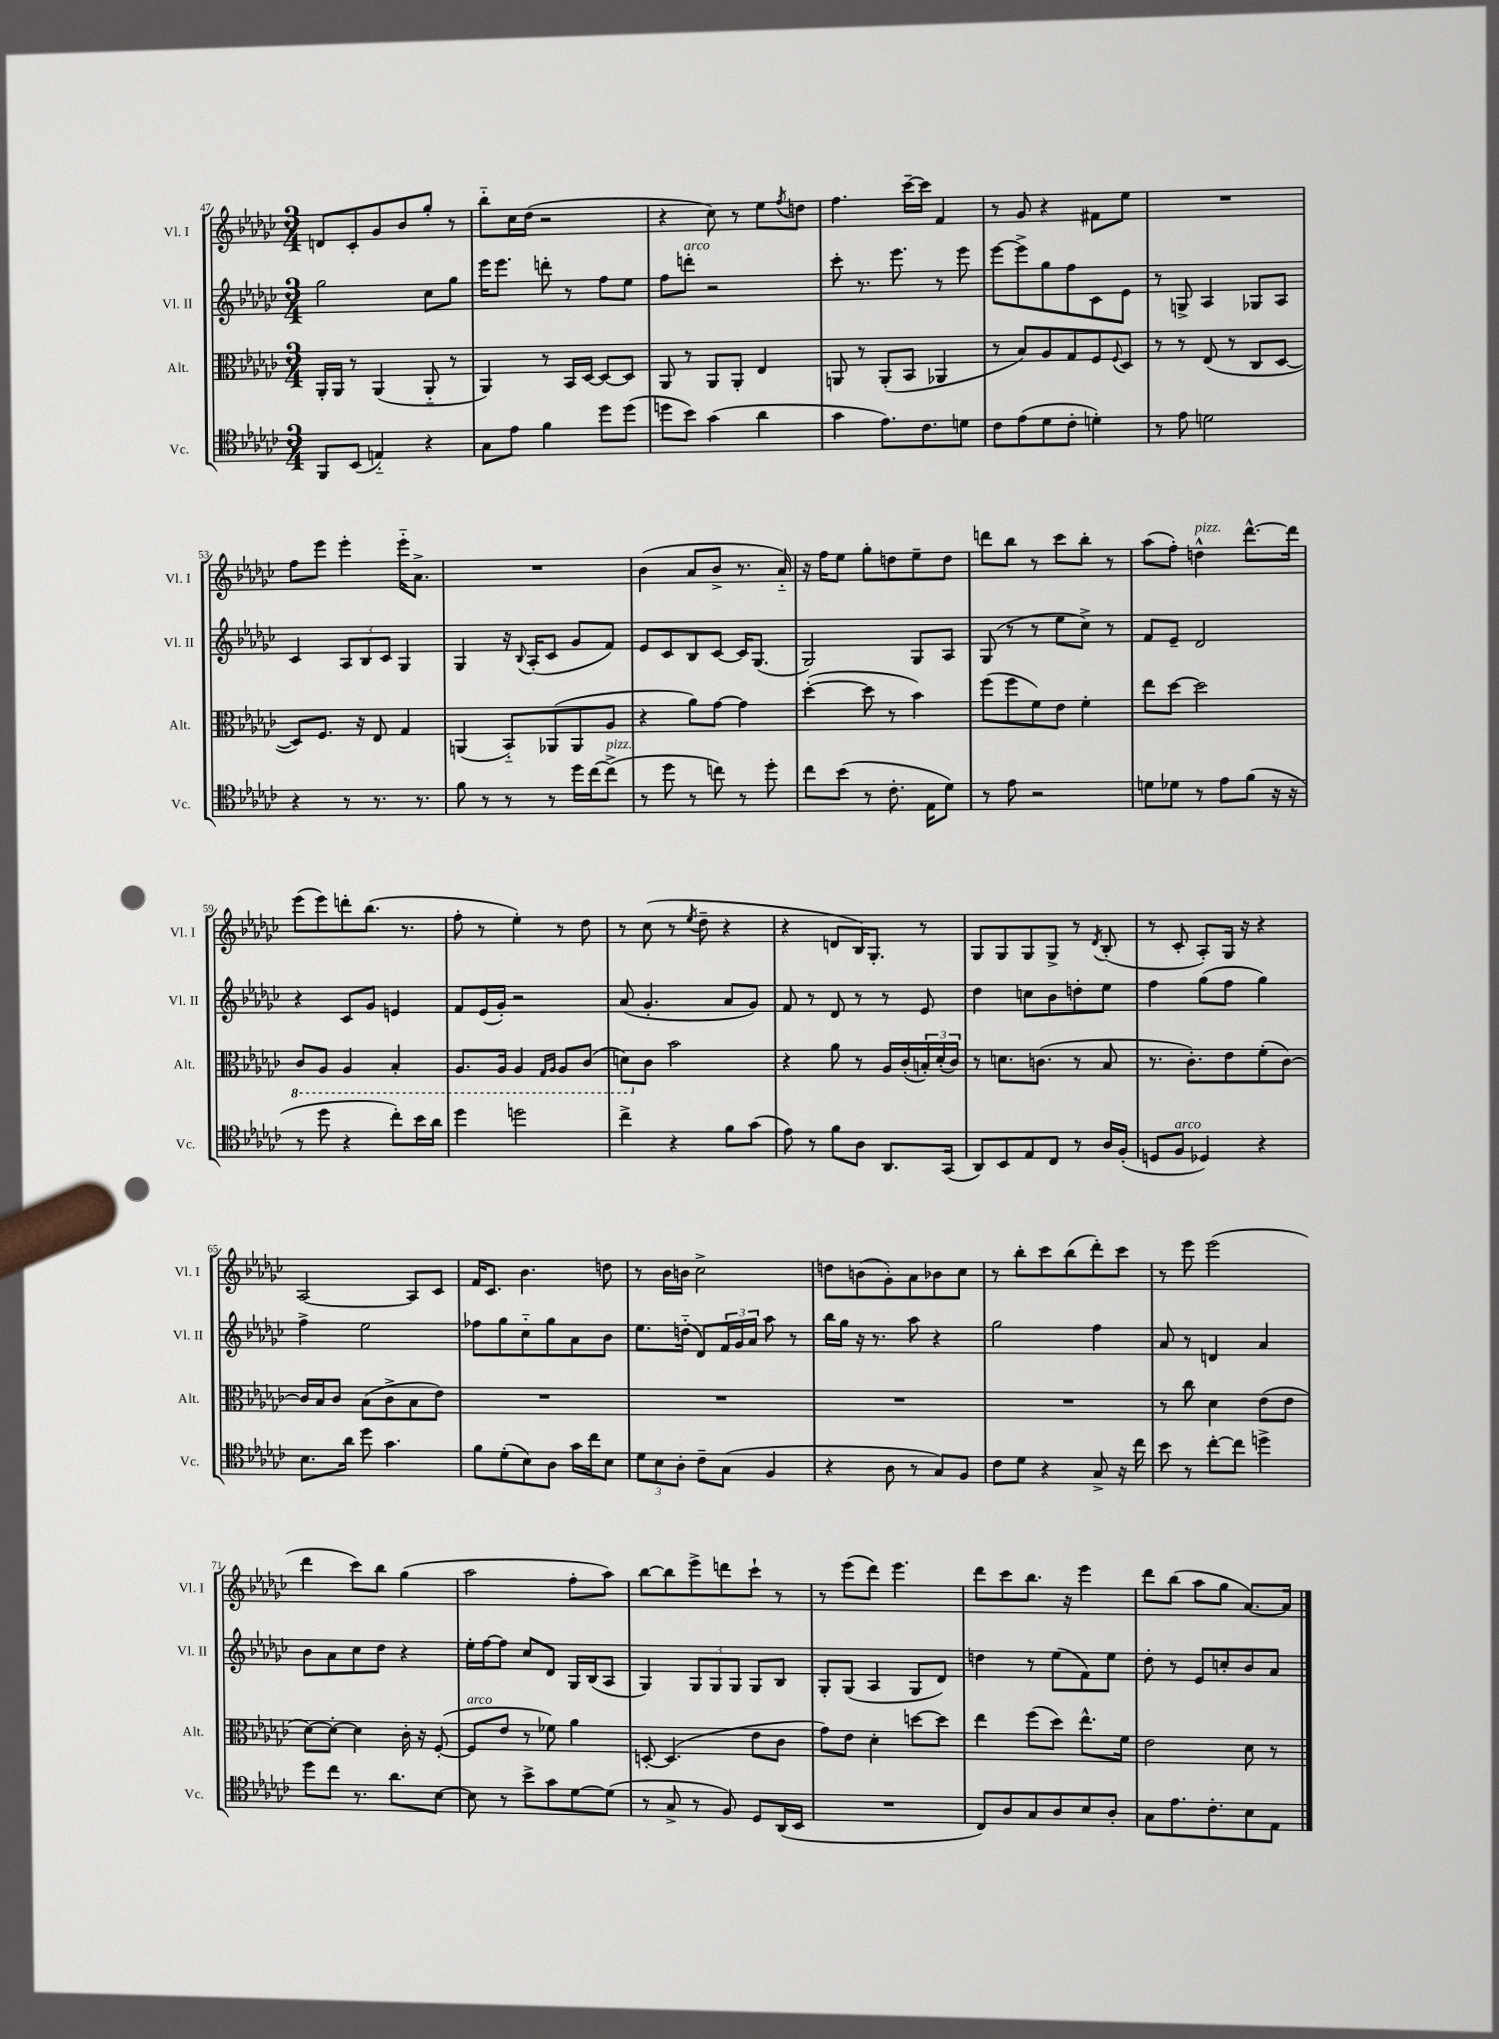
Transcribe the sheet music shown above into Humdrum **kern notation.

**kern	**kern	**kern	**kern
*staff4	*staff3	*staff2	*staff1
*clefC4	*clefC3	*clefG2	*clefG2
*k[b-e-a-d-g-c-]	*k[b-e-a-d-g-c-]	*k[b-e-a-d-g-c-]	*k[b-e-a-d-g-c-]
*M3/4	*M3/4	*M3/4	*M3/4
8FF	16AA-'	2gg-	8d
.	16AA-	.	.
(8BB-	8r	.	8c-'
4E'~)	(4AA-	.	8g-
.	.	.	8b-
4r	8AA-'~	8cc-	8gg-'
.	8r	8gg-	8r
=	=	=	=
8G-	4AA-)	16eee-	8bb-'~
.	.	8.eee-	.
8e-	.	.	16cc-
.	.	.	(16dd-
4f	8r	8ddd'	2r
.	16BB-	8r	.
.	[16D-	.	.
8dd-	8D-_	8ff	.
(8dd-	8D-]	8ee-	.
=	=	=	=
8dd	8AA-	8ff	4r
8b-)	8r	8ddd'	.
(4g-	8AA-	2r	8cc-)
.	8AA-'	.	8r
4a-	4E-	.	8ee-
.	.	.	8qff
.	.	.	8dd
=	=	=	=
4g-	8AA	8ccc-'	4.ff
.	8r	8.r	.
8.e-)	(8AA'	.	.
.	.	8.eee-	.
.	8BB-	.	[16ccc-~
8.c-	.	.	16ccc-]
.	4AA-	8r	4f
8d	.	8eee-	.
=	=	=	=
8c-	8r	[8eee-	8r
(8e-	8B-)	8eee-^]	8g-
8d-	8A-	8gg-	4r
8c-'	8G-	8ff	.
4d')	8F	8c-	8f#
.	8qqF	.	.
.	8D-	8e-	8ee-
=	=	=	=
8r	8r	8r	2.r
8e-	8r	8G^	.
2d	(8E-	4A-	.
.	8r	.	.
.	8C-	8G-	.
.	[8D-	8A-	.
=	=	=	=
4r	8D-])	4c-	8ff
.	8.F	.	8eee-
8r	.	12A-	4eee-'
.	16r	.	.
.	.	12B-	.
8.r	8E-	.	.
.	.	12c-	.
.	4G-	4G-	16eee-'~
8.r	.	.	8.a-^
=	=	=	=
8f	(4AA	4G-	2.r
8r	.	.	.
8r	8BB-'~)	16r	.
.	.	8qqB-	.
.	.	(16A-'	.
8r	(8AA-	8c-	.
16dd-	8AA-	8g-	.
[16cc-	.	.	.
(8cc-^]	8A-	8f)	.
=	=	=	=
8r	4r	8e-	(4b-
8dd-	.	8c-	.
8r	8a-)	8B-	8a-
8cc)	[8g-	[8c-	8b-^
8r	4g-]	16c-]	8.r
.	.	(8.G-	.
8dd-'	.	.	.
.	.	.	16a-'~)
=	=	=	=
8cc-	([4dd-'	2G-)	16r
.	.	.	16ff
(8b-	.	.	8ee-
8r	8dd-]	.	8gg-'
8.c-'	8r	.	8dd
.	4b-)	8G-	8ee-~
16E-	.	.	.
8d-)	.	8A-	8dd
=	=	=	=
8r	(8ff	(8G-	8ddd
8e-	8ff	8r	8bb-
2r	8f)	8r	8r
.	8e-	8ee-	8ccc-
.	4f'	8cc-^)	8bb-'
.	.	8r	8r
=	=	=	=
8d	8ee-	8f	(8aa-
8d-	[8dd-	8e-~	8ff')
8r	2dd-]	2d-	4dd^^
8e-	.	.	.
(8f	.	.	[8.ddd-^^
16r	.	.	.
16r	.	.	16ddd-]
=	=	=	=
8r	8C-	4r	(8eee-
8dd-	8AA-	.	8eee-)
4r	4AA-	8c-	8ddd'
.	.	8g-	(8.bb-
8cc-')	4BB-'	4e	.
.	.	.	8.r
16b-	.	.	.
16a-	.	.	.
=	=	=	=
4dd-	8.AA-	8f	8ff'
.	.	(16e-	8r
.	16AA-	16g-')	.
2dd	4AA-	2r	4ee-')
.	16qqGG-	.	.
.	16qqAA-	.	.
.	8AA-	.	8r
.	(8C-	.	8dd-
=	=	=	=
4cc-^	8D)	(8a-	8r
.	8c-	4.g-'	(8cc-
4r	2b-	.	8r
.	.	.	8qee-
.	.	.	8dd-~
8f	.	8a-	4r
(8g-	.	8g-)	.
=	=	=	=
8e-)	4r	8f	4r
8r	.	8r	.
8f	8a-	8d-	8d
8A-	8r	8r	16B-)
.	.	.	8.G-'
8.AA-	16A-	8r	.
.	(16c-'	.	.
.	24B')	8e-	8r
.	(24d-'	.	.
(16GG-	.	.	.
.	24c-)	.	.
=	=	=	=
8AA-)	8r	4dd-	8G-
8BB-	8.d	.	8G-
8E-	.	8cc	8G-
.	(8.c	.	.
8C-	.	8b-	8G-^
8r	8r	8dd'	8r
.	.	.	8qd-
16A-	8B-	8ee-	(8B-'
(16F'	.	.	.
=	=	=	=
8D	8.r	4ff	8r
8F	.	.	8c-'
.	8.c-')	.	.
4D-)	.	(8gg-	8A-')
.	8e-	8ff	16G-
.	.	.	16r
4r	(8f'	4gg-)	4r
.	[8c-)	.	.
=	=	=	=
8.B-	16c-]	4ff^	[2A-
.	16B-	.	.
.	8c-	.	.
16a-	.	.	.
8dd-	(8B-	2ee-	.
4.g-	8c-^	.	.
.	8B-	.	8A-]
.	8e-)	.	8c-
=	=	=	=
8f	2.r	8ff-	16f
.	.	.	8.c-
(8d-'	.	8gg-	.
8B-)	.	8cc-'~	4.b-
8A-	.	8gg-	.
16g-	.	8a-	.
16cc-	.	.	.
8B-	.	8b-	8dd
=	=	=	=
12d-	2.r	8.ee-	8r
12B-	.	.	.
.	.	.	16b-
12A-'	.	.	.
.	.	(16dd'~	16b
8c-~	.	8d-)	2cc-^
(8G-	.	24f	.
.	.	24g-	.
.	.	24a-	.
4F	.	8aa-	.
.	.	8r	.
=	=	=	=
4r	2.r	16bb-	8dd
.	.	16gg-	.
.	.	16r	(8b
.	.	8.r	.
8A-	.	.	8g-')
8r	.	8aa-	8a-
8G-)	.	4r	8b-
8F	.	.	8cc-
=	=	=	=
8c-	2.r	2gg-	8r
8d-	.	.	8bb-'
4r	.	.	8ccc-
.	.	.	(8bb-
8G-^	.	4ff	8ddd-')
16r	.	.	8ccc-
16cc-	.	.	.
=	=	=	=
8b-	8r	8a-	8r
8r	8cc-	8r	8eee-
[8cc-'	4d-	4d	(2eee-
8cc-]	.	.	.
4dd^	(8e-	4a-	.
.	8e-	.	.
=	=	=	=
8dd-	[8d-)	8b-	4ddd-
8cc-	8d-'_	8a-	.
8.r	4d-]	8cc-	8ccc-)
.	.	8dd-	8bb-
8.a-	.	.	.
.	16c-'	4r	(4gg-
.	16r	.	.
[8B-	([8F'	.	.
=	=	=	=
8B-]	8F]	16ee-'	2aa-
.	.	[16ff	.
8r	8e-	8ff]	.
8b-^	8r	8cc-	.
8g-	8f-)	8d-	.
[8d-	4a-	16G-	8ff'
.	.	(16B-	.
(8d-]	.	8A-	8aa-)
=	=	=	=
8r	[8D'	4G-)	[8bb-
8G-^	(4.D]	.	8bb-]
8r	.	12G-	8eee-^
.	.	12G-	.
8F)	.	.	8ddd
.	.	12G-	.
8D-	8e-	8G-	8ccc-`
(16AA-	8c-	8B-	8r
16BB-	.	.	.
=	=	=	=
2.r	8g-)	8G-'	8r
.	8e-	(8G-	(8eee-
.	4d-'	4A-	8ddd-)
.	.	.	4.eee-
.	[8dd	8G-	.
.	8dd]	8d-)	.
=	=	=	=
8C-)	4ee-	4dd	8ddd-
8A-	.	.	8ccc-
8G-	(8ff	8r	8.bb-
8A-	8dd-)	(8ee-	.
.	.	.	16r
8B-	8.ee-^^	8f)	4eee-
8A-'	.	8ee-	.
.	16f	.	.
=	=	=	=
8G-	2e-	8dd-'	8ddd-
8.e-	.	8r	(8bb-
.	.	8e-	8aa-
8.c-'	.	.	.
.	.	8cc'	8gg-
8B-	8d-	8b-	[8.a-)
8E-	8r	8a-	.
.	.	.	16a-]
==	==	==	==
*-	*-	*-	*-
